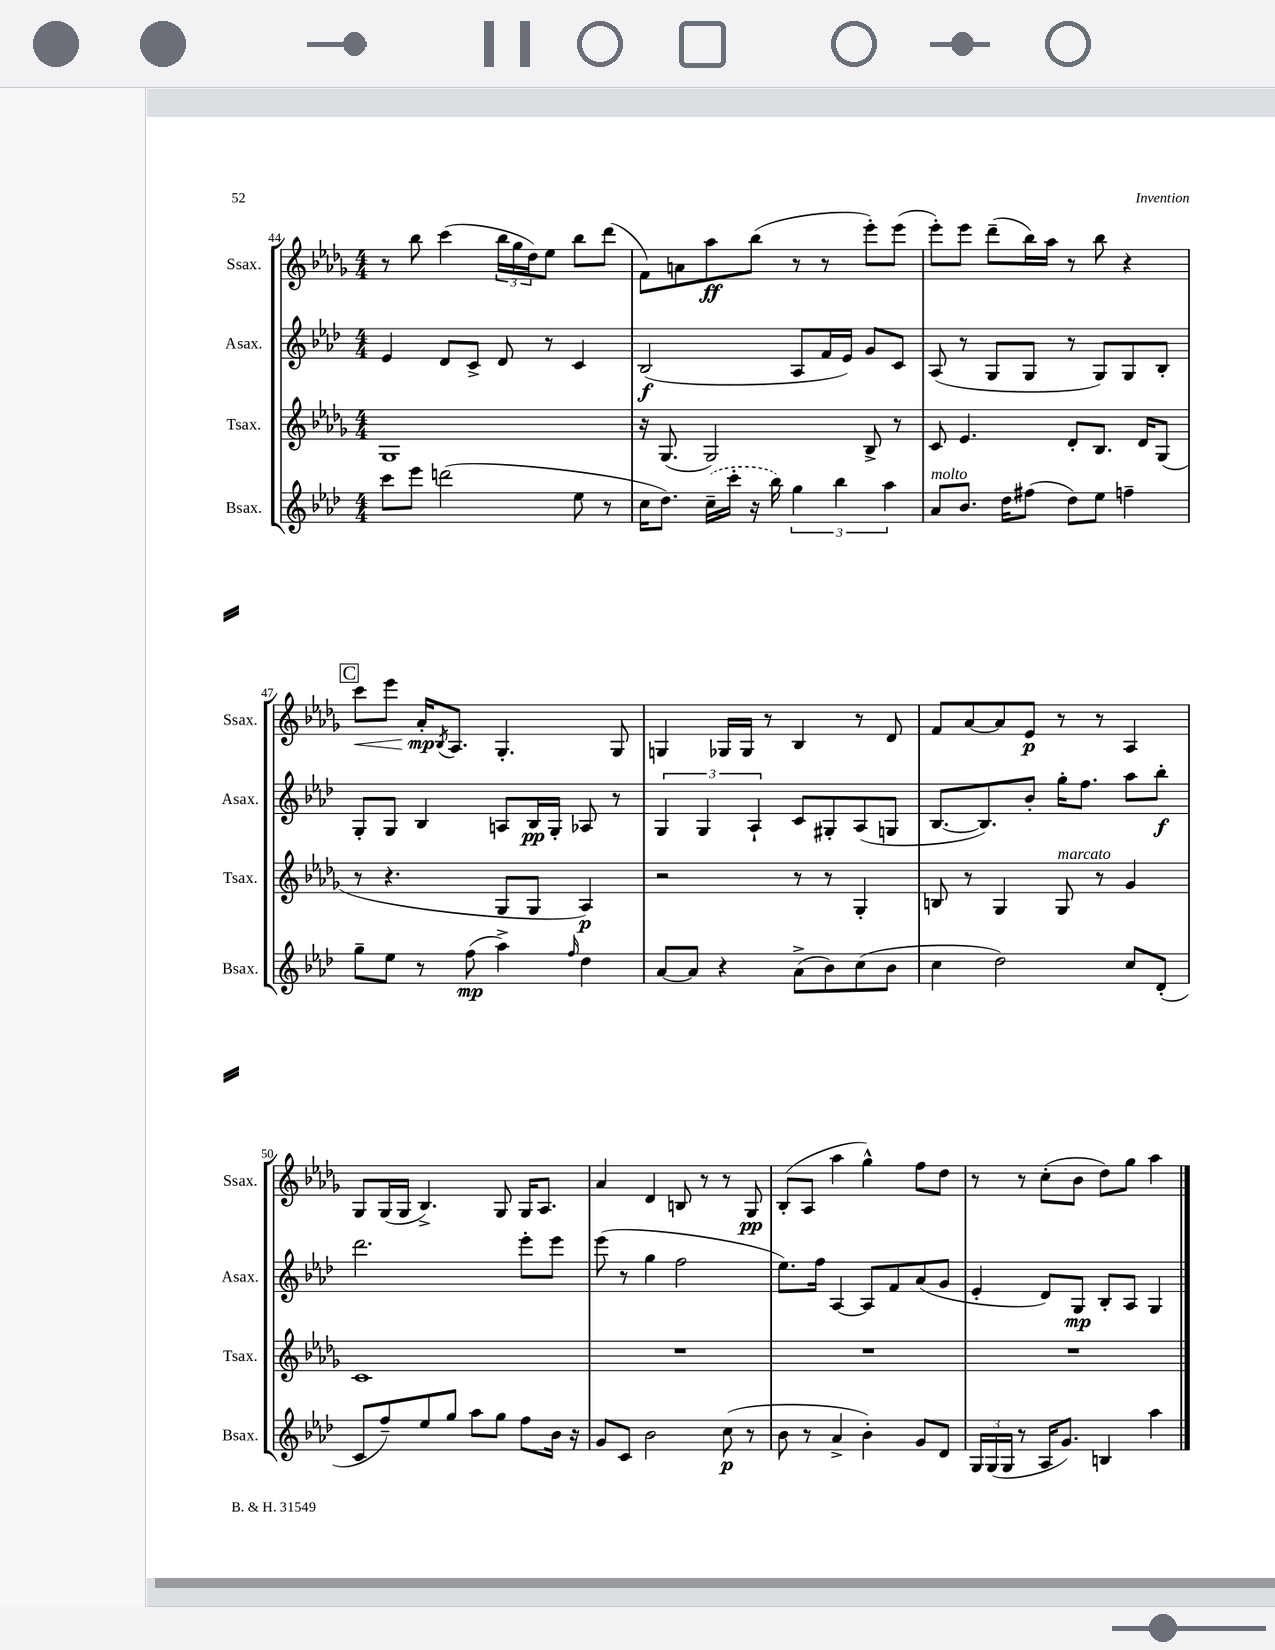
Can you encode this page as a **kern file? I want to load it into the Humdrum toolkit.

**kern	**dynam	**kern	**dynam	**kern	**dynam	**kern	**dynam
*part4	*part4	*part3	*part3	*part2	*part2	*part1	*part1
*staff4	*staff4	*staff3	*staff3	*staff2	*staff2	*staff1	*staff1
*I"Bsax.	*	*I"Tsax.	*	*I"Asax.	*	*I"Ssax.	*
*I'Bsax.	*	*I'Tsax.	*	*I'Asax.	*	*I'Ssax.	*
*clefG2	*	*clefG2	*	*clefG2	*	*clefG2	*
*k[b-e-a-d-]	*	*k[b-e-a-d-g-]	*	*k[b-e-a-d-]	*	*k[b-e-a-d-g-]	*
*M4/4	*	*M4/4	*	*M4/4	*	*M4/4	*
=44	=44	=44	=44	=44	=44	=44	=44
8ccc\L	.	1G-	.	4e-/	.	8r	.
8eee-\J	.	.	.	.	.	8bb-\	.
(2dddn\	.	.	.	8d-/L	.	(4ccc\	.
.	.	.	.	8c^/J	.	.	.
.	.	.	.	8d-/	.	24bb-\LL	.
.	.	.	.	.	.	24gg-\	.
.	.	.	.	.	.	24dd-\J)	.
.	.	.	.	8r	.	8ee-\J	.
8ee-\	.	.	.	4c/	.	8bb-\L	.
8r	.	.	.	.	.	(8ddd-\J	.
=45	=45	=45	=45	=45	=45	=45	=45
16cc\KL	.	16r	.	(2B-/	f	8f\L)	.
8.dd-\J)	.	(8.G-/	.	.	.	.	.
.	.	.	.	.	.	8an\	.
(16cc~\LL	.	2G-/)	.	.	.	8aa-\	ff
16ccc'\JJ	.	.	.	.	.	.	.
16r	.	.	.	.	.	(8bb-\J	.
16bb-\)	.	.	.	.	.	.	.
6gg\	.	.	.	8A-/L	.	8r	.
.	.	.	.	16f/L	.	8r	.
6bb-\	.	.	.	.	.	.	.
.	.	.	.	16e-/JJ)	.	.	.
.	.	8B-^/	.	8g/L	.	8eee-'\L)	.
6aa-\	.	.	.	.	.	.	.
.	.	8r	.	8c/J	.	(8eee-\J	.
=46	=46	=46	=46	=46	=46	=46	=46
!LO:TX:a:i:t=molto	!	!	!	!	!	!	!
8a-/L	.	8c/	.	(8A-/	.	8eee-'\L)	.
8.b-/J	.	4.e-/	.	8r	.	8eee-\J	.
.	.	.	.	8G/L	.	(8ddd-~\L	.
16dd-\KL	.	.	.	.	.	.	.
(8ff#X\J	.	.	.	8G/J	.	16bb-\L)	.
.	.	.	.	.	.	16aa-\JJ	.
8dd-\L)	.	8d-'/L	.	8r	.	8r	.
8ee-\J	.	8.B-/J	.	8G/L)	.	8bb-\	.
4ffn~\	.	.	.	8G/	.	4r	.
.	.	16d-/KL	.	.	.	.	.
.	.	(8G-/J	.	8B-'/J	.	.	.
!!LO:LB:g=z
!!LO:REH:place=s1:t=C
=47	=47	=47	=47	=47	=47	=47	=47
!	!	!	!	!	!	!	!LO:HP:b
8gg~\L	.	8r	.	8G'/L	.	8ccc\L	<
8ee-\J	.	4.r	.	8G/J	.	8eee-\J	.
8r	.	.	.	4B-/	.	16a-'/KL	mp
.	.	.	.	.	.	8qB-/	.
.	.	.	.	.	.	8.A-/J	[
(8ff\	mp	.	.	.	.	.	.
4aa-^\)	.	8G-/L	.	8An/L	.	4.G-'/	.
.	.	8G-/J	.	16B-/L	pp	.	.
.	.	.	.	16G'/JJ	.	.	.
16qqff/	.	.	.	.	.	.	.
4dd-\	.	4A-/)	p	8A-X/	.	.	.
.	.	.	.	8r	.	8G-/	.
=48	=48	=48	=48	=48	=48	=48	=48
[8a-/L	.	2r	.	6G/	.	4Gn/	.
8a-/J]	.	.	.	.	.	.	.
.	.	.	.	6G/	.	.	.
4r	.	.	.	.	.	16G-X/LL	.
.	.	.	.	.	.	16G-/JJ	.
.	.	.	.	6A-`/	.	.	.
.	.	.	.	.	.	8r	.
(8a-^\L	.	8r	.	8c/L	.	4B-/	.
8b-\)	.	8r	.	8G#X'/	.	.	.
(8cc\	.	4G-'/	.	(8A-/	.	8r	.
8b-\J	.	.	.	8Gn/J	.	8d-/	.
=49	=49	=49	=49	=49	=49	=49	=49
4cc\	.	8Bn/	.	[8.B-/L	.	8f/L	.
.	.	8r	.	.	.	[8a-/	.
.	.	.	.	8.B-/])	.	.	.
2dd-\)	.	4G-/	.	.	.	8a-/]	.
.	.	.	.	8b-'/J	.	8e-/J	p
!	!	!LO:TX:a:i:t=marcato	!	!	!	!	!
.	.	8G-/	.	16gg'\KL	.	8r	.
.	.	.	.	8.ff\J	.	.	.
.	.	8r	.	.	.	8r	.
8cc/L	.	4g-/	.	8aa-\L	.	4A-/	.
(8d-'/J	.	.	.	8bb-'\J	f	.	.
!!LO:LB:g=z
=50	=50	=50	=50	=50	=50	=50	=50
8c/L	.	1c	.	2.ddd-\	.	8G-/L	.
8ff~/)	.	.	.	.	.	(16G-/L	.
.	.	.	.	.	.	16G-/JJ	.
8ee-/	.	.	.	.	.	4.B-^/)	.
8gg/J	.	.	.	.	.	.	.
8aa-\L	.	.	.	.	.	.	.
8gg\J	.	.	.	.	.	8G-/	.
8ff\L	.	.	.	8eee-'\L	.	16G-/KL	.
.	.	.	.	.	.	8.A-/J	.
16b-\Jk	.	.	.	8eee-\J	.	.	.
16r	.	.	.	.	.	.	.
=51	=51	=51	=51	=51	=51	=51	=51
8g/L	.	1r	.	(8eee-\	.	4a-/	.
8c/J	.	.	.	8r	.	.	.
2b-\	.	.	.	4gg\	.	4d-/	.
.	.	.	.	2ff\	.	8Bn/	.
.	.	.	.	.	.	8r	.
(8cc\	p	.	.	.	.	8r	.
8r	.	.	.	.	.	8G-/	pp
=52	=52	=52	=52	=52	=52	=52	=52
8b-\	.	1r	.	8.ee-\L)	.	(8B-'/L	.
8r	.	.	.	.	.	8A-/J	.
.	.	.	.	16ff\Jk	.	.	.
4a-^/	.	.	.	[4A-/	.	4aa-\	.
4b-'\)	.	.	.	8A-/L]	.	4gg-^^\)	.
.	.	.	.	8f/	.	.	.
8g/L	.	.	.	(8a-/	.	8ff\L	.
8d-/J	.	.	.	8g/J	.	8dd-\J	.
=53	=53	=53	=53	=53	=53	=53	=53
24G/LL	.	1r	.	4e-'/	.	8r	.
(24G/	.	.	.	.	.	.	.
24G/JJ	.	.	.	.	.	.	.
8r	.	.	.	.	.	8r	.
16A-/KL	.	.	.	8d-/L)	.	(8cc'\L	.
8.g/J)	.	.	.	.	.	.	.
.	.	.	.	8G/J	mp	8b-\J	.
4Bn/	.	.	.	8B-'/L	.	8dd-\L)	.
.	.	.	.	8A-/J	.	8gg-\J	.
4aa-\	.	.	.	4G/	.	4aa-\	.
==	==	==	==	==	==	==	==
*-	*-	*-	*-	*-	*-	*-	*-
